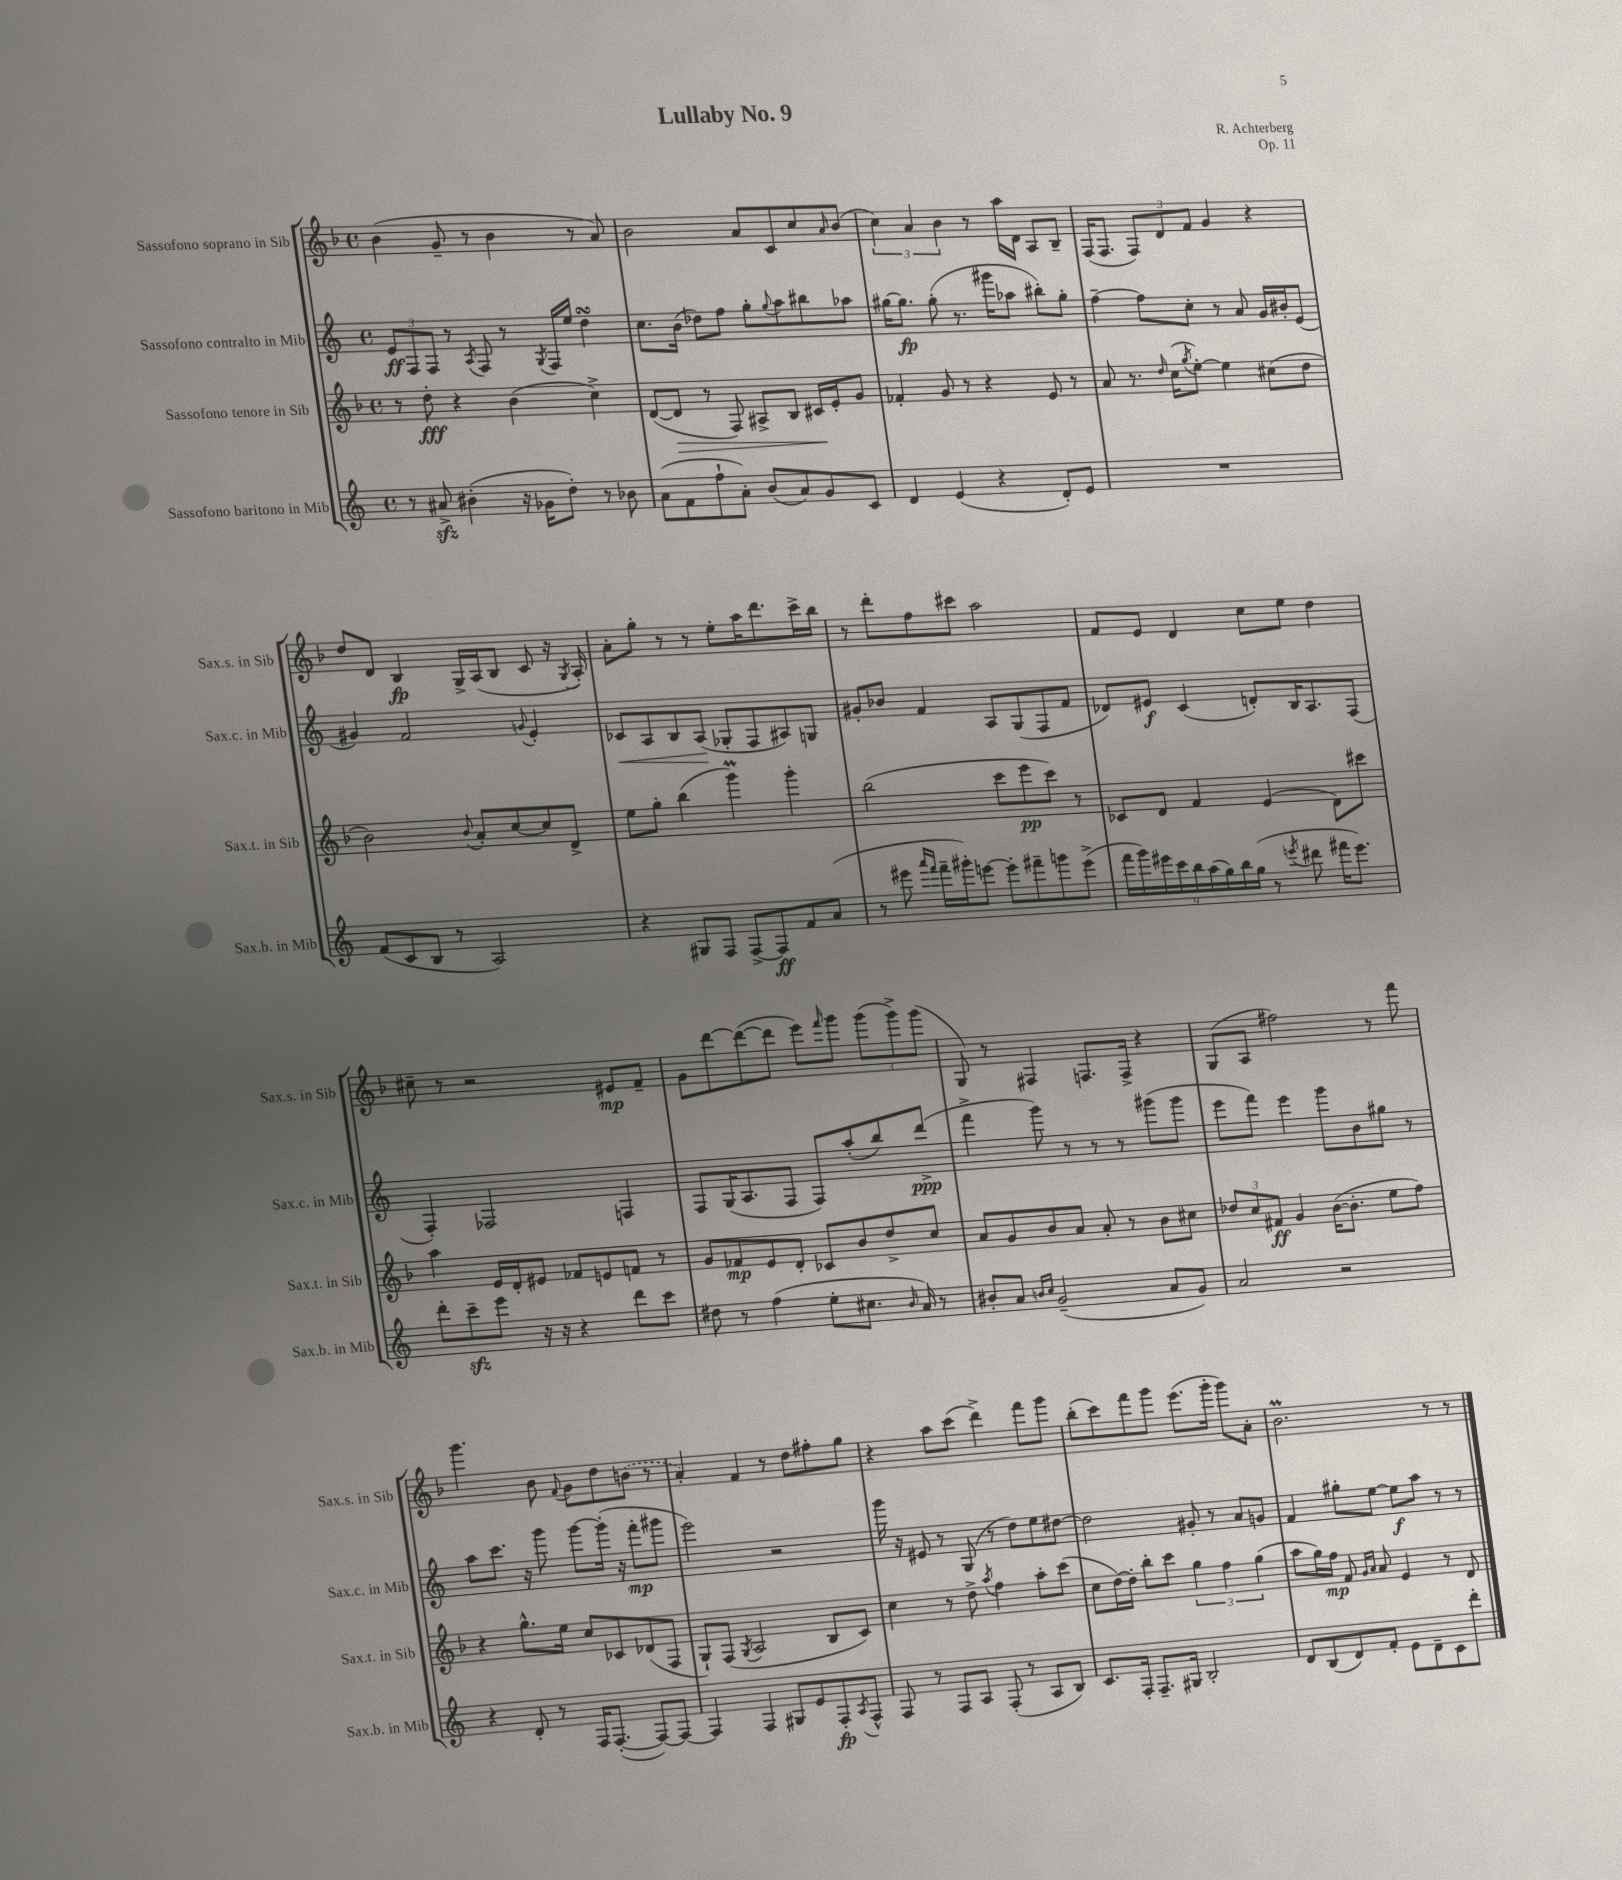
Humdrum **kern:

**kern	**kern	**kern	**kern
*staff4	*staff3	*staff2	*staff1
*clefG2	*clefG2	*clefG2	*clefG2
*k[]	*k[b-]	*k[]	*k[b-]
*M4/4	*M4/4	*M4/4	*M4/4
*met(c)	*met(c)	*met(c)	*met(c)
8r	8r	12e	(4b-
.	.	12F	.
8a#^	8dd'	.	.
.	.	12F	.
(4b#'	4r	8r	8g~
.	.	8qA	.
.	.	8F	8r
16r	(4b-	8r	4b-
16g-	.	.	.
.	.	8qG	.
8dd')	.	16F	.
.	.	16ee	.
8r	4cc^)	4dd	8r
8b-	.	.	8a)
=	=	=	=
(8a	([8d	8.cc	2b-
8f	8d]	.	.
.	.	(16b	.
8ff`	8r	8dd-)	.
8a')	8F)	8ff	.
(8b	8A#^	8gg'	8a
.	.	8qqgg	.
8a)	8B-	8aa	8c
8g	16c#	8bb#	8cc
.	16e'	.	.
.	.	.	16qqa
8c	8g	8aa-	(8b-
=	=	=	=
4d	4f-'	[16gg#	6cc)
.	.	8.gg#]	.
.	.	.	6a
(4e	8g	(8gg#'	.
.	.	.	6b-
.	8r	8.r	.
4r	4r	.	8r
.	.	16ggg#	.
.	.	8aa-	16aa
.	.	.	16d
8d')	8e	8bb#')	8A
8e	8r	8gg#'	8B-~
=	=	=	=
1r	8a	[4ff~	(16F
.	.	.	8.F
.	8.r	.	.
.	.	8ff]	12F)
.	16qqdd	.	.
.	(16cc	.	.
.	.	.	12d
.	8qgg	.	.
.	[8ee')	8cc'	.
.	.	.	12f
.	4ee]	8r	4g
.	.	8a	.
.	(8cc#	16g	4r
.	.	16b#'	.
.	8dd	(8e	.
=	=	=	=
(8f	2b-)	4g#)	8dd
8c	.	.	8d
8B	.	2f	4B-
8r	.	.	.
.	8qqb-	.	.
2A)	8a'	.	16G^
.	.	.	(16A
.	[8cc	.	8B-
.	.	8qqg	.
.	8cc]	4e'	8c
.	8d^	.	16r
.	.	.	8qG
.	.	.	16A')
=	=	=	=
4r	8ee	8c-	8a'
.	8gg'	8A	8gg'
8G#	(4bb-	8B	8r
8F	.	(8A	8r
[8F^	4ggg)	8G-'	8ee'
8F]	.	8F	16aa
.	.	.	8.ddd
8f	4ggg'	8A#)	.
(8a	.	8G	16ccc^
.	.	.	16bb-
=	=	=	=
8r	(2bb-	8g#'	8r
8eee#	.	8b-	8ddd'
16qqaaa	.	.	.
16qqfff	.	.	.
16fff~	.	4f	8ff
16ggg#')	.	.	.
[8eee	.	.	8ccc#
8eee']	8ccc	8A	2aa
8fff#~	8eee	(8G	.
8ggg	8ccc)	8F	.
(8eee^	8r	8f	.
=	=	=	=
18fff	8c-	8d-)	8f
18ggg)	.	.	.
18eee#	.	.	.
.	8d	8e#	8e
18ccc	.	.	.
18bb	.	.	.
.	4f	(4c	4d
(18aa	.	.	.
18gg)	.	.	.
18bb	.	.	.
(18gg	.	.	.
8r	(4e	8d')	8cc
8qeee	.	.	.
8ddd#	.	16B	8ee
.	.	8.A	.
16fff#	8d)	.	4dd
8.eee)	.	.	.
.	8ccc#	(8F	.
=	=	=	=
8ddd'	4aa	4F')	8cc#~
8ccc~	.	.	8r
8eee	16e	2F-	2r
.	16d'	.	.
16r	8e#	.	.
16r	.	.	.
4r	8f-	.	.
.	8e	.	.
8ddd	8f	4F	8e#
8ccc	8r	.	8f~
=	=	=	=
8dd#	8g	8F	8g
8r	8f-	(16G	[8ddd
.	.	8.A	.
(4ff	8e	.	(8ddd_
.	8d'	8F	8ddd]
8ee'	8c-	8F)	8eee)
.	.	.	16qqfff
8.cc#	8b-	(8aa'	8ggg
.	8dd^	8bb)	(12ggg
16qqb	.	.	.
16a)	.	.	.
.	.	.	12ggg^)
8r	8cc	(8ddd^	.
.	.	.	(12ggg
=	=	=	=
8b#'	8a	4fff^	8G)
8a	8g	.	8r
16qqb	.	.	.
16qqcc	.	.	.
(2g~	8b-	8ggg)	4F#
.	8a	8r	.
.	8a'	8r	8.F
.	8r	8r	.
.	.	.	16F^
8a	8b-	(8ggg#	4r
8g)	8cc#	8ggg#	.
=	=	=	=
2a	12dd-	8eee	(8G
.	12cc	.	.
.	.	8fff)	8A
.	12f#	.	.
.	4g	4eee	2ff#)
2r	([16b-	8ggg	.
.	8.b-']	.	.
.	.	8b	.
.	8ee	8gg#	8r
.	8ff)	8r	8fff
=	=	=	=
4r	4r	8aa	4.ggg
.	.	8.ccc	.
8d'	8.gg^^	.	.
.	.	16r	.
8r	.	8ggg	8b-
.	16ee	.	.
.	.	.	8qqf
16F	8cc	[8ggg	8g
([8.F'	.	.	.
.	8c-	(16ggg']	8dd
.	.	16r	.
8F_)	(8d-	8fff'	(8b
8F_	8F	8ggg#	8r
=	=	=	=
4F]	8G`)	2eee)	4a')
.	(8F	.	.
.	8qG	.	.
4F	2A	.	4f
8G#	.	2r	8r
8e	.	.	8dd
8F'	8B-	.	8ff#'
8qA	.	.	.
8F^^	8c)	.	8gg
=	=	=	=
8F	4cc	16ggg	4r
.	.	16r	.
8r	.	8e#	.
8F	8r	8r	8aa
8A	8dd^	(8G	(8ccc
.	8qaa	.	.
(8F'	4ff	8r	4ddd^)
8r	.	8dd)	.
8A	8aa'	8ee	8fff
8B)	(8ccc	[8dd#	8ggg
=	=	=	=
8.c	8cc	2dd#]	(8bb-'
.	[16dd)	.	8ccc)
16F'	16dd']	.	.
8.F~	8bb-'	.	8fff
.	8ccc	.	8ggg
16G#	.	.	.
2B'	6gg	8g#'	(8.eee
.	.	8r	.
.	6ff	.	.
.	.	.	16ggg'
.	.	8a	8ggg)
.	(6gg	.	.
.	.	8g	8a'
=	=	=	=
8d	8aa	4f	2.b-
(8B	16gg)	.	.
.	16ff	.	.
8d)	8f	8gg#'	.
.	16qqg	.	.
.	16qqa	.	.
8f'	8a	[8ee	.
8e	4e	8ee]	.
8d~	.	8aa	.
8c	8r	8r	8r
8ddd'	8d	8r	8r
==	==	==	==
*-	*-	*-	*-
